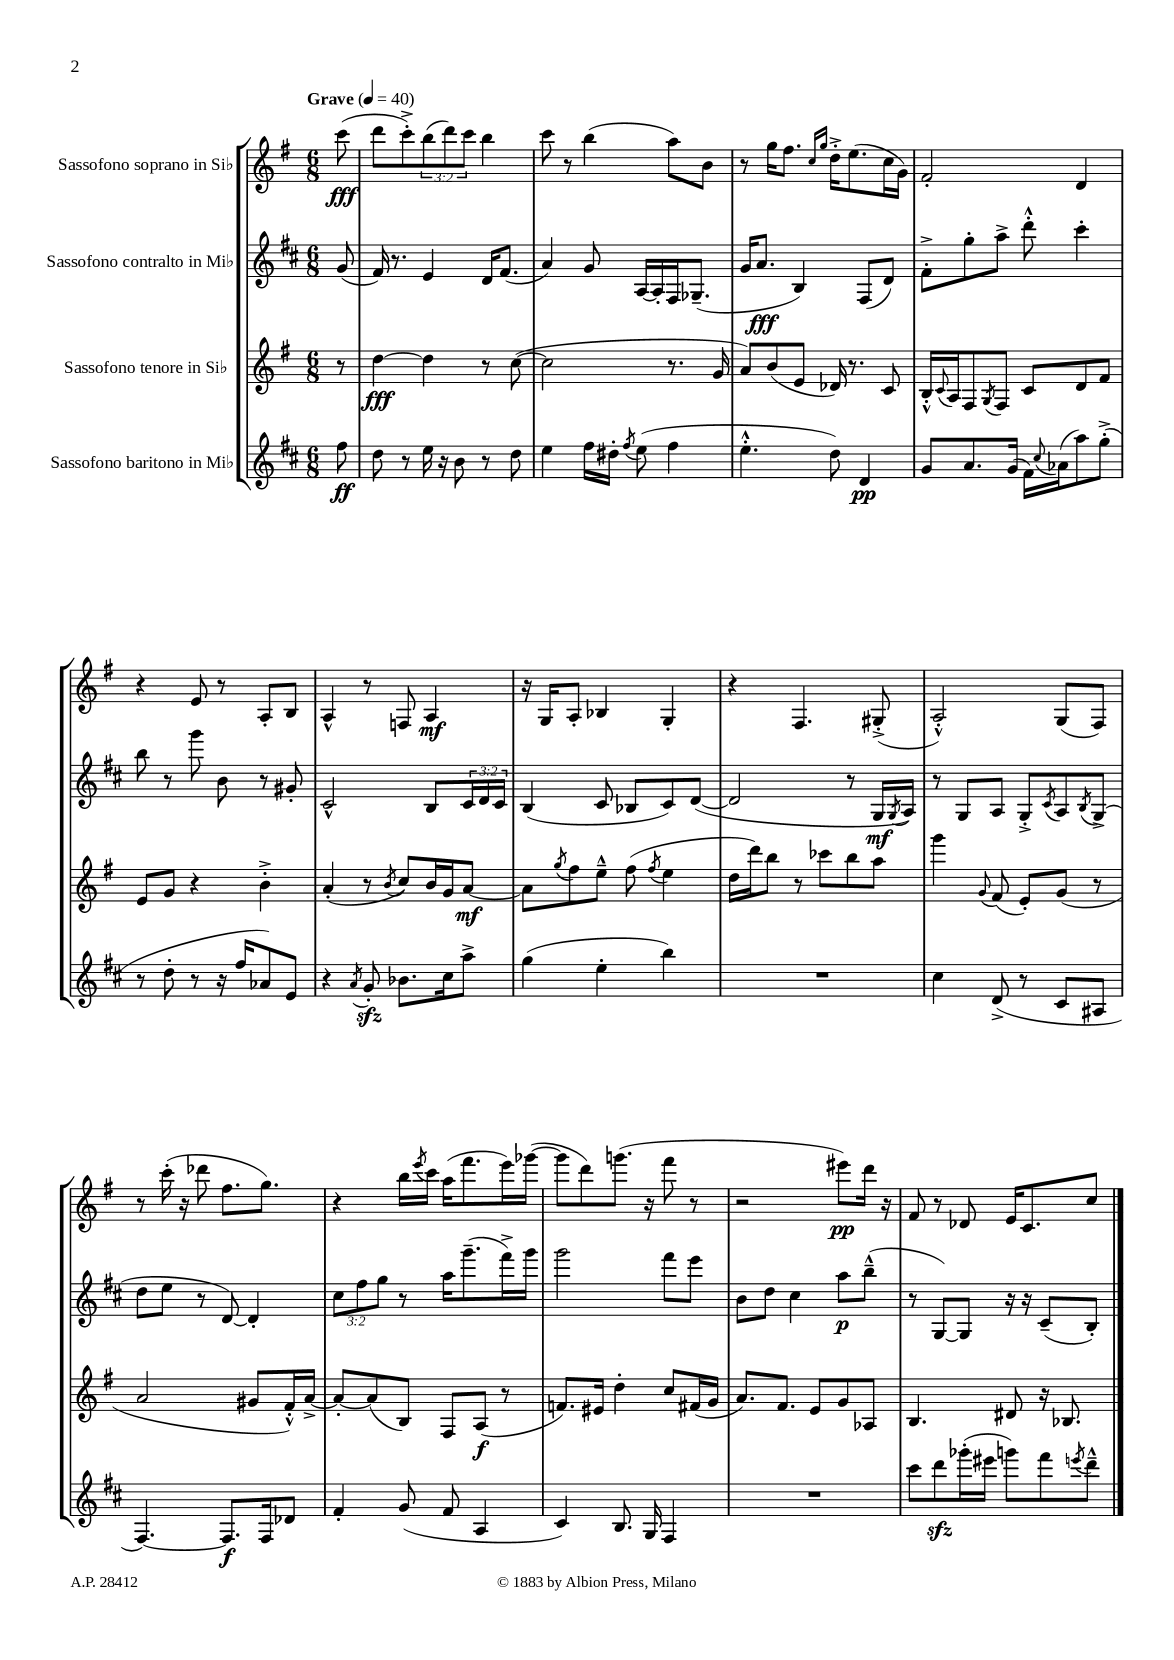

**kern	**dynam	**kern	**dynam	**kern	**dynam	**kern	**dynam
*part4	*part4	*part3	*part3	*part2	*part2	*part1	*part1
*staff4	*staff4	*staff3	*staff3	*staff2	*staff2	*staff1	*staff1
*I"Sassofono baritono in Mi♭	*	*I"Sassofono tenore in Si♭	*	*I"Sassofono contralto in Mi♭	*	*I"Sassofono soprano in Si♭	*
*clefG2	*	*clefG2	*	*clefG2	*	*clefG2	*
*k[f#c#]	*	*k[f#]	*	*k[f#c#]	*	*k[f#]	*
*M6/8	*	*M6/8	*	*M6/8	*	*M6/8	*
*MM40	*	*MM40	*	*MM40	*	*MM40	*
=	=	=	=	=	=	=	=
!	!	!	!	!	!	!LO:TX:a:B:t=Grave	!
8ff#\	ff	8r	.	(8g/	.	(8ccc\	fff
=1	=1	=1	=1	=1	=1	=1	=1
8dd\	.	[4dd\	fff	16f#/)	.	8ddd\L	.
.	.	.	.	8.r	.	.	.
8r	.	.	.	.	.	8ccc'^\)	.
16ee\	.	4dd\]	.	4e/	.	(12bb\	.
16r	.	.	.	.	.	.	.
.	.	.	.	.	.	12ddd\)	.
8b\	.	.	.	.	.	.	.
.	.	.	.	.	.	12ccc\J	.
8r	.	8r	.	16d/KL	.	4bb\	.
.	.	.	.	(8.f#/J	.	.	.
8dd\	.	([8cc\	.	.	.	.	.
=2	=2	=2	=2	=2	=2	=2	=2
4ee\	.	2cc\]	.	4a/)	.	8ccc\	.
.	.	.	.	.	.	8r	.
16ff#\LL	.	.	.	8g/	.	(4bb\	.
16dd#X'\JJ	.	.	.	.	.	.	.
8qff#/	.	.	.	.	.	.	.
(8ee\	.	.	.	[16A/LL	.	.	.
.	.	.	.	16A'/]	.	.	.
4ff#\	.	8.r	.	16F#/J	.	8aa\L)	.
.	.	.	.	(8.G-X~/J	.	.	.
.	.	.	.	.	.	8b\J	.
.	.	16g/	.	.	.	.	.
=3	=3	=3	=3	=3	=3	=3	=3
4.ee'^^\	.	8a/L)	.	16g/KL	.	8r	.
.	.	.	.	8.a/J	fff	.	.
.	.	(8b/	.	.	.	16gg\KL	.
.	.	.	.	.	.	8.ff#\J	.
.	.	8e/J	.	4B/)	.	.	.
.	.	.	.	.	.	16qqcc/LL	.
.	.	.	.	.	.	16qqgg/JJ	.
8dd\)	.	16d-X/)	.	.	.	16dd'^\KL	.
.	.	8.r	.	.	.	(8.ee\	.
4d/	pp	.	.	(8F#/L	.	.	.
.	.	8c/	.	8d/J)	.	16cc\L	.
.	.	.	.	.	.	16g\JJ)	.
=4	=4	=4	=4	=4	=4	=4	=4
8g/L	.	16B'^^/LL	.	8f#'^\L	.	2f#'/	.
.	.	8qqc/	.	.	.	.	.
.	.	16A/J	.	.	.	.	.
8.a/	.	8F#/	.	8gg'\	.	.	.
.	.	8qG/	.	.	.	.	.
.	.	8F#/J	.	8aa^\J	.	.	.
(16g/Jk	.	.	.	.	.	.	.
16f#\LL)	.	8c/L	.	8ddd'^^\	.	.	.
8qqcc#/	.	.	.	.	.	.	.
(16a-X\J	.	.	.	.	.	.	.
8aa\)	.	8d/	.	4ccc#'\	.	4d/	.
(8gg'^\J	.	8f#/J	.	.	.	.	.
!!LO:LB:g=z
=5	=5	=5	=5	=5	=5	=5	=5
8r	.	8e/L	.	8bb\	.	4r	.
8dd'\	.	8g/J	.	8r	.	.	.
8r	.	4r	.	8ggg\	.	8e/	.
16r	.	.	.	8b\	.	8r	.
16ff#/KL	.	.	.	.	.	.	.
8a-X/)	.	4b'^\	.	8r	.	8A'/L	.
8e/J	.	.	.	8g#X'/	.	8B/J	.
=6	=6	=6	=6	=6	=6	=6	=6
4r	.	(4a'/	.	2c#^^/	.	4A^^/	.
8qa/	.	.	.	.	.	.	.
8gzz'/	.	8r	.	.	.	8r	.
.	.	8qb/	.	.	.	.	.
8.b-X\L	.	8cc/L)	.	.	.	8Fn/	.
.	.	16b/L	.	8B/L	.	4A/	mf
16cc#\k	.	16g/J	.	.	.	.	.
8aa^\J	.	[8a/J	mf	24c#/L	.	.	.
.	.	.	.	24d/	.	.	.
.	.	.	.	24c#/JJ	.	.	.
=7	=7	=7	=7	=7	=7	=7	=7
(4gg\	.	8a\L]	.	(4B/	.	16r	.
.	.	.	.	.	.	16G/KL	.
.	.	8qgg/	.	.	.	.	.
.	.	8ff#\	.	.	.	8A'/J	.
4ee'\	.	8ee~^^\J	.	8c#/	.	4B-X/	.
.	.	(8ff#\	.	8B-X/L	.	.	.
.	.	8qff#/	.	.	.	.	.
4bb\)	.	4ee\	.	8c#/)	.	4G'/	.
.	.	.	.	([8d/J	.	.	.
=8	=8	=8	=8	=8	=8	=8	=8
2.r	.	16dd\LL	.	2d/]	.	4r	.
.	.	16ddd\J)	.	.	.	.	.
.	.	8bb\J	.	.	.	.	.
.	.	8r	.	.	.	4.F#/	.
.	.	8ccc-X\L	.	.	.	.	.
.	.	8bb\	.	8r	.	.	.
.	.	8aa\J	.	16G/LL	mf	(8G#X'^/	.
.	.	.	.	8qG/	.	.	.
.	.	.	.	16A/JJ)	.	.	.
=9	=9	=9	=9	=9	=9	=9	=9
4cc#\	.	4ggg\	.	8r	.	2A'^^/)	.
.	.	.	.	8G/L	.	.	.
.	.	8qqg/	.	.	.	.	.
(8d^/	.	(8f#/	.	8A/J	.	.	.
8r	.	8e'/L)	.	8G'^/L	.	.	.
.	.	.	.	8qc#/	.	.	.
8c#/L	.	(8g/J	.	8A/	.	(8G/L	.
.	.	.	.	8qB/	.	.	.
8A#X/J	.	8r	.	(8G^/J	.	8F#/J)	.
!!LO:LB:g=z
=10	=10	=10	=10	=10	=10	=10	=10
[4.F#/)	.	2a/	.	8dd\L	.	8r	.
.	.	.	.	8ee\J	.	(16ccc'\	.
.	.	.	.	.	.	16r	.
.	.	.	.	8r	.	8ddd-X\	.
8.F#/L]	f	.	.	[8d/)	.	8.ff#\L	.
.	.	8g#X/L	.	4d'/]	.	.	.
16F#/k	.	.	.	.	.	8.gg\J)	.
8d-X/J	.	16f#'^^/L)	.	.	.	.	.
.	.	[16a^/JJ	.	.	.	.	.
=11	=11	=11	=11	=11	=11	=11	=11
4f#'/	.	8a'/L_	.	12cc#\L	.	4r	.
.	.	.	.	12ff#\	.	.	.
.	.	(8a/]	.	.	.	.	.
.	.	.	.	12gg\J	.	.	.
(8g/	.	8B/J)	.	8r	.	16bb\LL	.
.	.	.	.	.	.	8qeee/	.
.	.	.	.	.	.	16ccc\JJ	.
8f#/	.	8F#/L	.	16aa\KL	.	(16aa\KL	.
.	.	.	.	(8.ggg~\	.	8.fff#\	.
4A/	.	(8A/J	f	.	.	.	.
.	.	8r	.	16fff#^\L)	.	16eee\L)	.
.	.	.	.	16ggg\JJ	.	([16ggg-X\JJ	.
=12	=12	=12	=12	=12	=12	=12	=12
4c#/)	.	8.fn/L)	.	2ggg\	.	8ggg-\L]	.
.	.	.	.	.	.	8ddd\)	.
.	.	16e#X/Jk	.	.	.	.	.
8.B/	.	4dd'\	.	.	.	(8.gggn\J	.
16G/	.	.	.	.	.	16r	.
4F#/	.	8cc/L	.	8fff#\L	.	8fff#\	.
.	.	(16f#X/L	.	8eee\J	.	8r	.
.	.	16g/JJ	.	.	.	.	.
=13	=13	=13	=13	=13	=13	=13	=13
2.r	.	8.a/L)	.	8b\L	.	2r	.
.	.	.	.	8dd\J	.	.	.
.	.	8.f#/J	.	.	.	.	.
.	.	.	.	4cc#\	.	.	.
.	.	8e/L	.	.	.	.	.
.	.	8g/	.	8aa\L	p	8eee#X\L)	pp
.	.	8A-X/J	.	(8bb~^^\J	.	16ddd\Jk	.
.	.	.	.	.	.	16r	.
=14	=14	=14	=14	=14	=14	=14	=14
8ccc#\L	.	4.B/	.	8r	.	8f#/	.
8dddzz\	.	.	.	[8G/L)	.	8r	.
(16ggg-X'\L	.	.	.	8G/J]	.	8d-X/	.
16eee#X\JJ	.	.	.	.	.	.	.
8gggn\L)	.	8d#X/	.	16r	.	16e/KL	.
.	.	.	.	16r	.	8.c/	.
8fff#\	.	16r	.	(8c#~/L	.	.	.
.	.	8.B-X/	.	.	.	.	.
8qeeen/	.	.	.	.	.	.	.
8ddd~^^\J	.	.	.	8B'/J)	.	8cc/J	.
==	==	==	==	==	==	==	==
*-	*-	*-	*-	*-	*-	*-	*-
